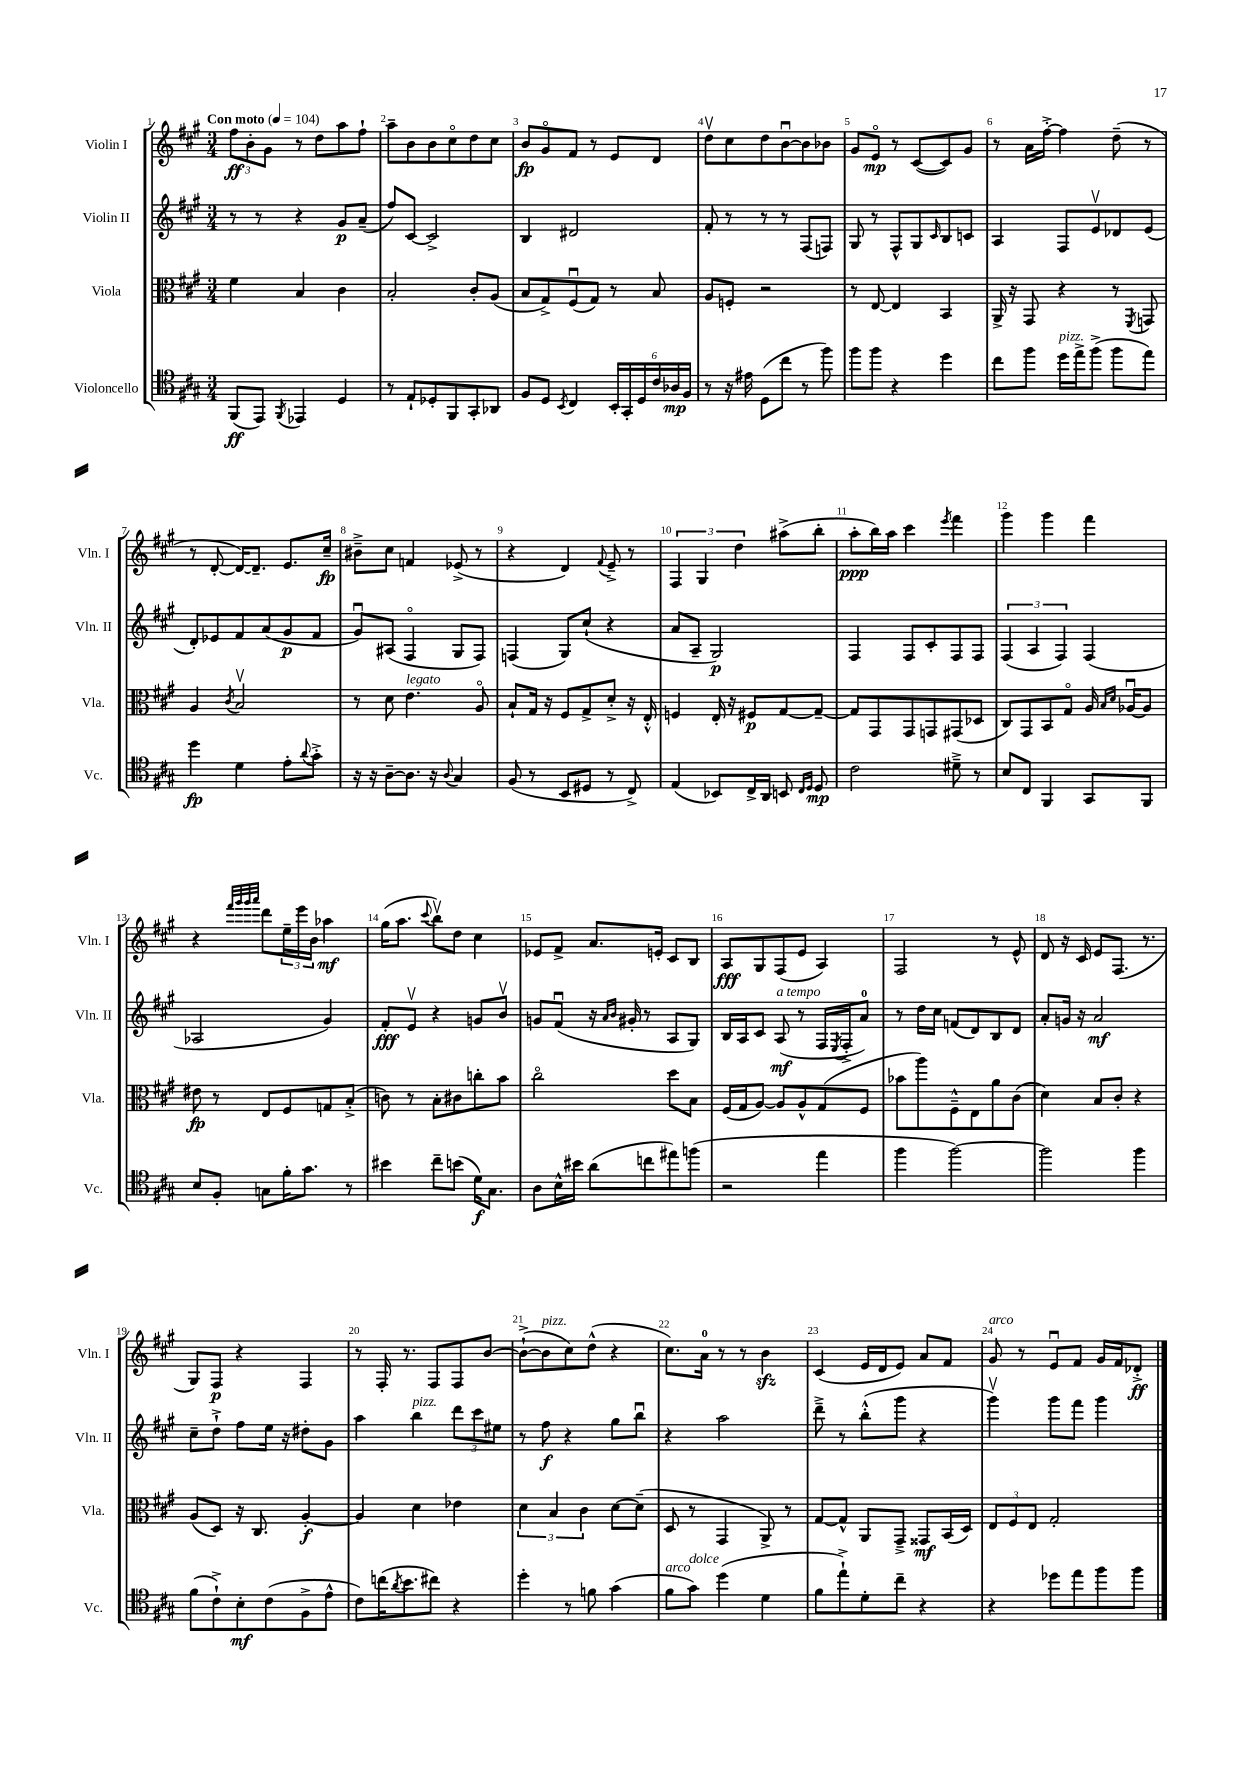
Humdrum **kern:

**kern	**dynam	**kern	**dynam	**kern	**dynam	**kern	**dynam
*part4	*part4	*part3	*part3	*part2	*part2	*part1	*part1
*staff4	*staff4	*staff3	*staff3	*staff2	*staff2	*staff1	*staff1
*I"Violoncello	*	*I"Viola	*	*I"Violin II	*	*I"Violin I	*
*I'Vc.	*	*I'Vla.	*	*I'Vln. II	*	*I'Vln. I	*
*clefC4	*	*clefC3	*	*clefG2	*	*clefG2	*
*k[f#c#g#]	*	*k[f#c#g#]	*	*k[f#c#g#]	*	*k[f#c#g#]	*
*M3/4	*	*M3/4	*	*M3/4	*	*M3/4	*
*MM104	*	*MM104	*	*MM104	*	*MM104	*
=1	=1	=1	=1	=1	=1	=1	=1
!	!	!	!	!	!	!LO:TX:a:B:t=Con moto	!
(8FF#/L	ff	4f#\	.	8r	.	12ff#\L	ff
.	.	.	.	.	.	12b'\	.
8EE/J)	.	.	.	8r	.	.	.
.	.	.	.	.	.	12g#\J	.
8qFF#/	.	.	.	.	.	.	.
4EE-X/	.	4B/	.	4r	.	8r	.
.	.	.	.	.	.	8dd\L	.
4D/	.	4c#\	.	8g#/L	p	8aa\	.
.	.	.	.	(8a~/J	.	8ff#`\J	.
=2	=2	=2	=2	=2	=2	=2	=2
8r	.	2B'/	.	8ff#/L)	.	8aa~\L	.
8E`/L	.	.	.	[8c#/J	.	8b\	.
8D-X'/	.	.	.	2c#^/]	.	8b\	.
8FF#/	.	.	.	.	.	8cc#\	.
8GG#'/	.	8c#'/L	.	.	.	8dd\	.
8AA-X/J	.	(8A/J	.	.	.	8cc#\J	.
=3	=3	=3	=3	=3	=3	=3	=3
8F#/L	.	8B/L	.	4B/	.	8b/L	fp
8D/J	.	8G#^/)	.	.	.	8g#/	.
8qBB/	.	.	.	.	.	.	.
4C#/	.	(8F#u/	.	2d#X/	.	8f#/J	.
.	.	8G#/J)	.	.	.	8r	.
24BB'/LL	.	8r	.	.	.	8e/L	.
24GG#'/	.	.	.	.	.	.	.
24D/	.	.	.	.	.	.	.
24c#/	.	8B/	.	.	.	8d/J	.
24A-X/	mp	.	.	.	.	.	.
24F#/JJ	.	.	.	.	.	.	.
=4	=4	=4	=4	=4	=4	=4	=4
8r	.	8A/L	.	8f#'/	.	8ddv\L	.
16r	.	8Fn'/J	.	8r	.	8cc#\	.
16e#X\	.	.	.	.	.	.	.
(8D\L	.	2r	.	8r	.	8dd\	.
8cc#\J	.	.	.	8r	.	[8bu\	.
8r	.	.	.	(8F#/L	.	8b\]	.
8ff#\)	.	.	.	8Fn/J)	.	8b-X\J	.
=5	=5	=5	=5	=5	=5	=5	=5
8ff#\L	.	8r	.	8G#/	.	8g#/L	.
8ff#\J	.	[8E/	.	8r	.	8e/J	mp
4r	.	4E/]	.	8F#^^/L	.	8r	.
.	.	.	.	8G#/	.	([8c#/L	.
.	.	.	.	16qqc#/	.	.	.
4dd\	.	4BB/	.	8B/	.	8c#/])	.
.	.	.	.	8cn/J	.	8g#/J	.
=6	=6	=6	=6	=6	=6	=6	=6
8cc#\L	.	16AA^/	.	4A/	.	8r	.
.	.	16r	.	.	.	.	.
8ff#\J	.	8GG#/	.	.	.	16a\LL	.
.	.	.	.	.	.	[16ff#'^\JJ	.
!LO:TX:a:i:t=pizz.	!	!	!	!	!	!	!
16dd\LL	.	4r	.	8F#/L	.	4ff#\]	.
16ee^\J	.	.	.	.	.	.	.
(8ff#^\J	.	.	.	8ev/	.	.	.
8ff#\L	.	8r	.	8d-X/	.	(8dd~\	.
.	.	8qFF#/	.	.	.	.	.
8ee\J)	.	8GGn/	.	(8e/J	.	8r	.
!!LO:LB:g=z
=7	=7	=7	=7	=7	=7	=7	=7
4dd\	fp	4A/	.	8d'/L)	.	8r	.
.	.	.	.	8e-X/	.	[8d'/	.
.	.	8qc#/	.	.	.	.	.
4d\	.	2Bv/	.	8f#/	.	16d/KL_)	.
.	.	.	.	.	.	8.d~/J]	.
.	.	.	.	(8a/	.	.	.
8e'\L	.	.	.	8g#/	p	8.e/L	.
8qqa/	.	.	.	.	.	.	.
8g#'^\J	.	.	.	8f#/J	.	.	.
.	.	.	.	.	.	16cc#~/Jk	fp
=8	=8	=8	=8	=8	=8	=8	=8
16r	.	8r	.	8g#u/L)	.	8b#X~^\L	.
16r	.	.	.	.	.	.	.
[8A~\L	.	8d\	.	(8A#X/J	.	8cc#\J	.
!	!	!LO:TX:a:i:t=legato	!	!	!	!	!
8.A\J]	.	4.e\	.	4F#/	.	4fn/	.
16r	.	.	.	.	.	.	.
8qqA/	.	.	.	.	.	.	.
4G#/	.	.	.	8G#/L	.	(8e-X^/	.
.	.	8A/	.	8F#/J)	.	8r	.
=9	=9	=9	=9	=9	=9	=9	=9
(8F#/	.	8B`/L	.	(4Fn/	.	4r	.
8r	.	16G#/Jk	.	.	.	.	.
.	.	16r	.	.	.	.	.
8BB/L	.	8F#/L	.	8G#/L)	.	4d/)	.
8D#X/J	.	8G#^/	.	(8cc#`/J	.	.	.
.	.	.	.	.	.	8qqf#/	.
8r	.	8d'^/J	.	4r	.	8e~^/	.
8C#^/)	.	16r	.	.	.	8r	.
.	.	16E'^^/	.	.	.	.	.
=10	=10	=10	=10	=10	=10	=10	=10
(4E/	.	4Fn/	.	8a/L	.	6F#/	.
.	.	.	.	8A~/J	.	.	.
.	.	.	.	.	.	6G#/	.
8BB-X/L)	.	16E'/	.	2G#/)	p	.	.
.	.	16r	.	.	.	.	.
.	.	.	.	.	.	6dd\	.
16C#^/L	.	8F#X/L	p	.	.	.	.
16AA/JJ	.	.	.	.	.	.	.
8BBn/	.	[8G#/	.	.	.	(8aa#X^\L	.
16qqC#/LL	.	.	.	.	.	.	.
16qqD/JJ	.	.	.	.	.	.	.
8D/	mp	8G#~/J_	.	.	.	8bb'\J	.
=11	=11	=11	=11	=11	=11	=11	=11
2c#\	.	8G#/L]	.	4F#/	.	8aa'\L	ppp
.	.	8GG#/	.	.	.	16bb\L)	.
.	.	.	.	.	.	16aa\JJ	.
.	.	8GG#/	.	8F#/L	.	4ccc#\	.
.	.	8GGn/	.	8c#'/	.	.	.
.	.	.	.	.	.	8qeee/	.
8d#X~^\	.	(8GG#X/	.	8F#/	.	4fff#\	.
8r	.	8D-X/J	.	8F#/J	.	.	.
=12	=12	=12	=12	=12	=12	=12	=12
8B/L	.	8C#/L)	.	(6F#/	.	4ggg#\	.
8C#/J	.	8GG#/	.	.	.	.	.
.	.	.	.	6A/	.	.	.
4FF#/	.	8BB/	.	.	.	4ggg#\	.
.	.	.	.	6F#/)	.	.	.
.	.	8G#/J	.	.	.	.	.
8GG#/L	.	16A/	.	(4F#/	.	4fff#\	.
.	.	16qqB/LL	.	.	.	.	.
.	.	16qqd/JJ	.	.	.	.	.
.	.	[16A-Xu/KL	.	.	.	.	.
8FF#/J	.	8A-/J]	.	.	.	.	.
!!LO:LB:g=z
=13	=13	=13	=13	=13	=13	=13	=13
8B/L	.	8e#X\	fp	2A-X/	.	4r	.
8F#'/J	.	8r	.	.	.	.	.
.	.	.	.	.	.	32qqfff#/LLL	.
.	.	.	.	.	.	32qqggg#/	.
.	.	.	.	.	.	32qqggg#/	.
.	.	.	.	.	.	32qqaaa/JJJ	.
8Gn\L	.	8E/L	.	.	.	8ddd\L	.
16f#'\K	.	8F#/	.	.	.	24ee~\L	.
.	.	.	.	.	.	24eee\	.
8.g#\J	.	.	.	.	.	.	.
.	.	.	.	.	.	24b\JJ	.
.	.	8Gn/	.	4g#/)	.	4aa-X\	mf
8r	.	(8B'^/J	.	.	.	.	.
=14	=14	=14	=14	=14	=14	=14	=14
4b#X\	.	8cn\)	.	8f#'/L	fff	(16gg#\KL	.
.	.	.	.	.	.	8.aa\J	.
.	.	8r	.	8ev/J	.	.	.
.	.	.	.	.	.	8qqccc#/	.
8cc#~\L	.	8B'\L	.	4r	.	8bbv\L)	.
(8bn\J	.	8c#X\	.	.	.	8dd\J	.
16d\KL)	f	8ccn'\	.	8gn/L	.	4cc#\	.
8.G#\J	.	.	.	.	.	.	.
.	.	8b\J	.	8bv/J	.	.	.
=15	=15	=15	=15	=15	=15	=15	=15
8A\L	.	2cc#\	.	8gn/L	.	8e-X/L	.
16B^^\L	.	.	.	(8f#u/J	.	8f#^/J	.
16b#X\JJ	.	.	.	.	.	.	.
(8a\L	.	.	.	16r	.	8.a/L	.
.	.	.	.	16qqa/LL	.	.	.
.	.	.	.	16qqb/JJ	.	.	.
.	.	.	.	16g#X'/	.	.	.
8ccn\	.	.	.	8r	.	.	.
.	.	.	.	.	.	16en'/Jk	.
8ee#X\)	.	8dd\L	.	8A/L	.	8c#/L	.
(8ffn\J	.	8B\J	.	8G#/J)	.	8B/J	.
=16	=16	=16	=16	=16	=16	=16	=16
2r	.	(16F#/LL	.	16B/LL	.	8A/L	fff
.	.	16G#/J	.	16A/J	.	.	.
.	.	[8A/J)	.	8c#/J	.	8G#/	.
!	!	!	!	!LO:TX:a:i:t=a tempo	!	!	!
.	.	8A/L]	.	(8A/	mf	(8F#/	.
.	.	8A^^/	.	8r	.	8e/J	.
4ee\	.	(8G#/	.	16F#/LL	.	4A/)	.
.	.	.	.	8qE/	.	.	.
.	.	.	.	16F#'^/J	.	.	.
.	.	8F#/J	.	8a/J)	.	.	.
=17	=17	=17	=17	=17	=17	=17	=17
4ff#\	.	8b-X\L	.	8r	.	2F#/	.
.	.	8aa\)	.	16dd\LL	.	.	.
.	.	.	.	16cc#\JJ	.	.	.
[2ff#\)	.	8F#~^^\	.	(8fn/L	.	.	.
.	.	8E\	.	8d/)	.	.	.
.	.	8a\	.	8B/	.	8r	.
.	.	(8c#\J	.	8d/J	.	8e^^/	.
=18	=18	=18	=18	=18	=18	=18	=18
2ff#\]	.	4d\)	.	8a'/L	.	8d/	.
.	.	.	.	16gn/Jk	.	16r	.
.	.	.	.	16r	.	16c#/	.
.	.	8B/L	.	2a/	mf	8e/L	.
.	.	8c#'/J	.	.	.	(8.F#/J	.
4ff#\	.	4r	.	.	.	.	.
.	.	.	.	.	.	8.r	.
!!LO:LB:g=z
=19	=19	=19	=19	=19	=19	=19	=19
(8f#\L	.	(8A/L	.	8cc#~\L	.	8G#/L)	.
8c#`^\)	.	8D/J)	.	8dd`^\J	.	8F#/J	p
8B'\	mf	16r	.	8ff#\L	.	4r	.
.	.	8.C#/	.	.	.	.	.
(8c#\	.	.	.	16ee\Jk	.	.	.
.	.	.	.	16r	.	.	.
8F#^\	.	[4A'/	f	8dd#X'\L	.	4F#/	.
8e^^\J	.	.	.	8g#\J	.	.	.
=20	=20	=20	=20	=20	=20	=20	=20
8c#\L)	.	4A/]	.	4aa\	.	8r	.
(16ccn\K	.	.	.	.	.	16F#'/	.
8qa/	.	.	.	.	.	.	.
8.b\	.	.	.	.	.	8.r	.
!	!	!	!	!LO:TX:a:i:t=pizz.	!	!	!
.	.	4d\	.	4bb\	.	.	.
8cc#X\J)	.	.	.	.	.	8F#/L	.
4r	.	4e-X\	.	12ddd\L	.	8F#/	.
.	.	.	.	12ccc#\	.	.	.
.	.	.	.	.	.	[8b/J	.
.	.	.	.	12ee#X\J	.	.	.
=21	=21	=21	=21	=21	=21	=21	=21
4dd'\	.	6d\	.	8r	.	(8b`^\L_	.
!	!	!	!	!	!	!LO:TX:a:i:t=pizz.	!
.	.	.	.	8ff#\	f	8b\]	.
.	.	6B/	.	.	.	.	.
8r	.	.	.	4r	.	8cc#\)	.
.	.	6c#\	.	.	.	.	.
8fn\	.	.	.	.	.	(8dd^^\J	.
(4g#\	.	[8d\L	.	8gg#\L	.	4r	.
.	.	(8d~\J]	.	8bbu\J	.	.	.
=22	=22	=22	=22	=22	=22	=22	=22
!LO:TX:a:i:t=arco	!	!	!	!	!	!	!
8f#\L	.	8D/	.	4r	.	8.cc#\L)	.
!LO:TX:a:i:t=dolce	!	!	!	!	!	!	!
8g#\J)	.	8r	.	.	.	.	.
.	.	.	.	.	.	16a\Jk	.
(4dd\	.	4GG#/	.	2aa\	.	8r	.
.	.	.	.	.	.	8r	.
4d\	.	8AA^/)	.	.	.	4bzz\	.
.	.	8r	.	.	.	.	.
=23	=23	=23	=23	=23	=23	=23	=23
8f#\L	.	[8G#/L	.	8ddd~^\	.	(4c#/	.
8ee`^\)	.	8G#^^/J]	.	8r	.	.	.
8d'\	.	8AA/L	.	(8bb'^^\L	.	16e/LL	.
.	.	.	.	.	.	16d/J	.
8cc#~\J	.	8GG#~^/J	.	8ggg#\J	.	8e/J)	.
4r	.	8GG##X/L	mf	4r	.	8a/L	.
.	.	(16BB/L	.	.	.	8f#/J	.
.	.	16D/JJ)	.	.	.	.	.
=24	=24	=24	=24	=24	=24	=24	=24
!	!	!	!	!	!	!LO:TX:a:i:t=arco	!
4r	.	12E/L	.	4ggg#v\)	.	8g#/	.
.	.	12F#/	.	.	.	.	.
.	.	.	.	.	.	8r	.
.	.	12E/J	.	.	.	.	.
8dd-X\L	.	2G#'/	.	8ggg#\L	.	8eu/L	.
8ee\	.	.	.	8fff#\J	.	8f#/J	.
8ff#\	.	.	.	4ggg#\	.	16g#/LL	.
.	.	.	.	.	.	16f#/J	.
8ff#\J	.	.	.	.	.	8d-X'^/J	ff
==	==	==	==	==	==	==	==
*-	*-	*-	*-	*-	*-	*-	*-
